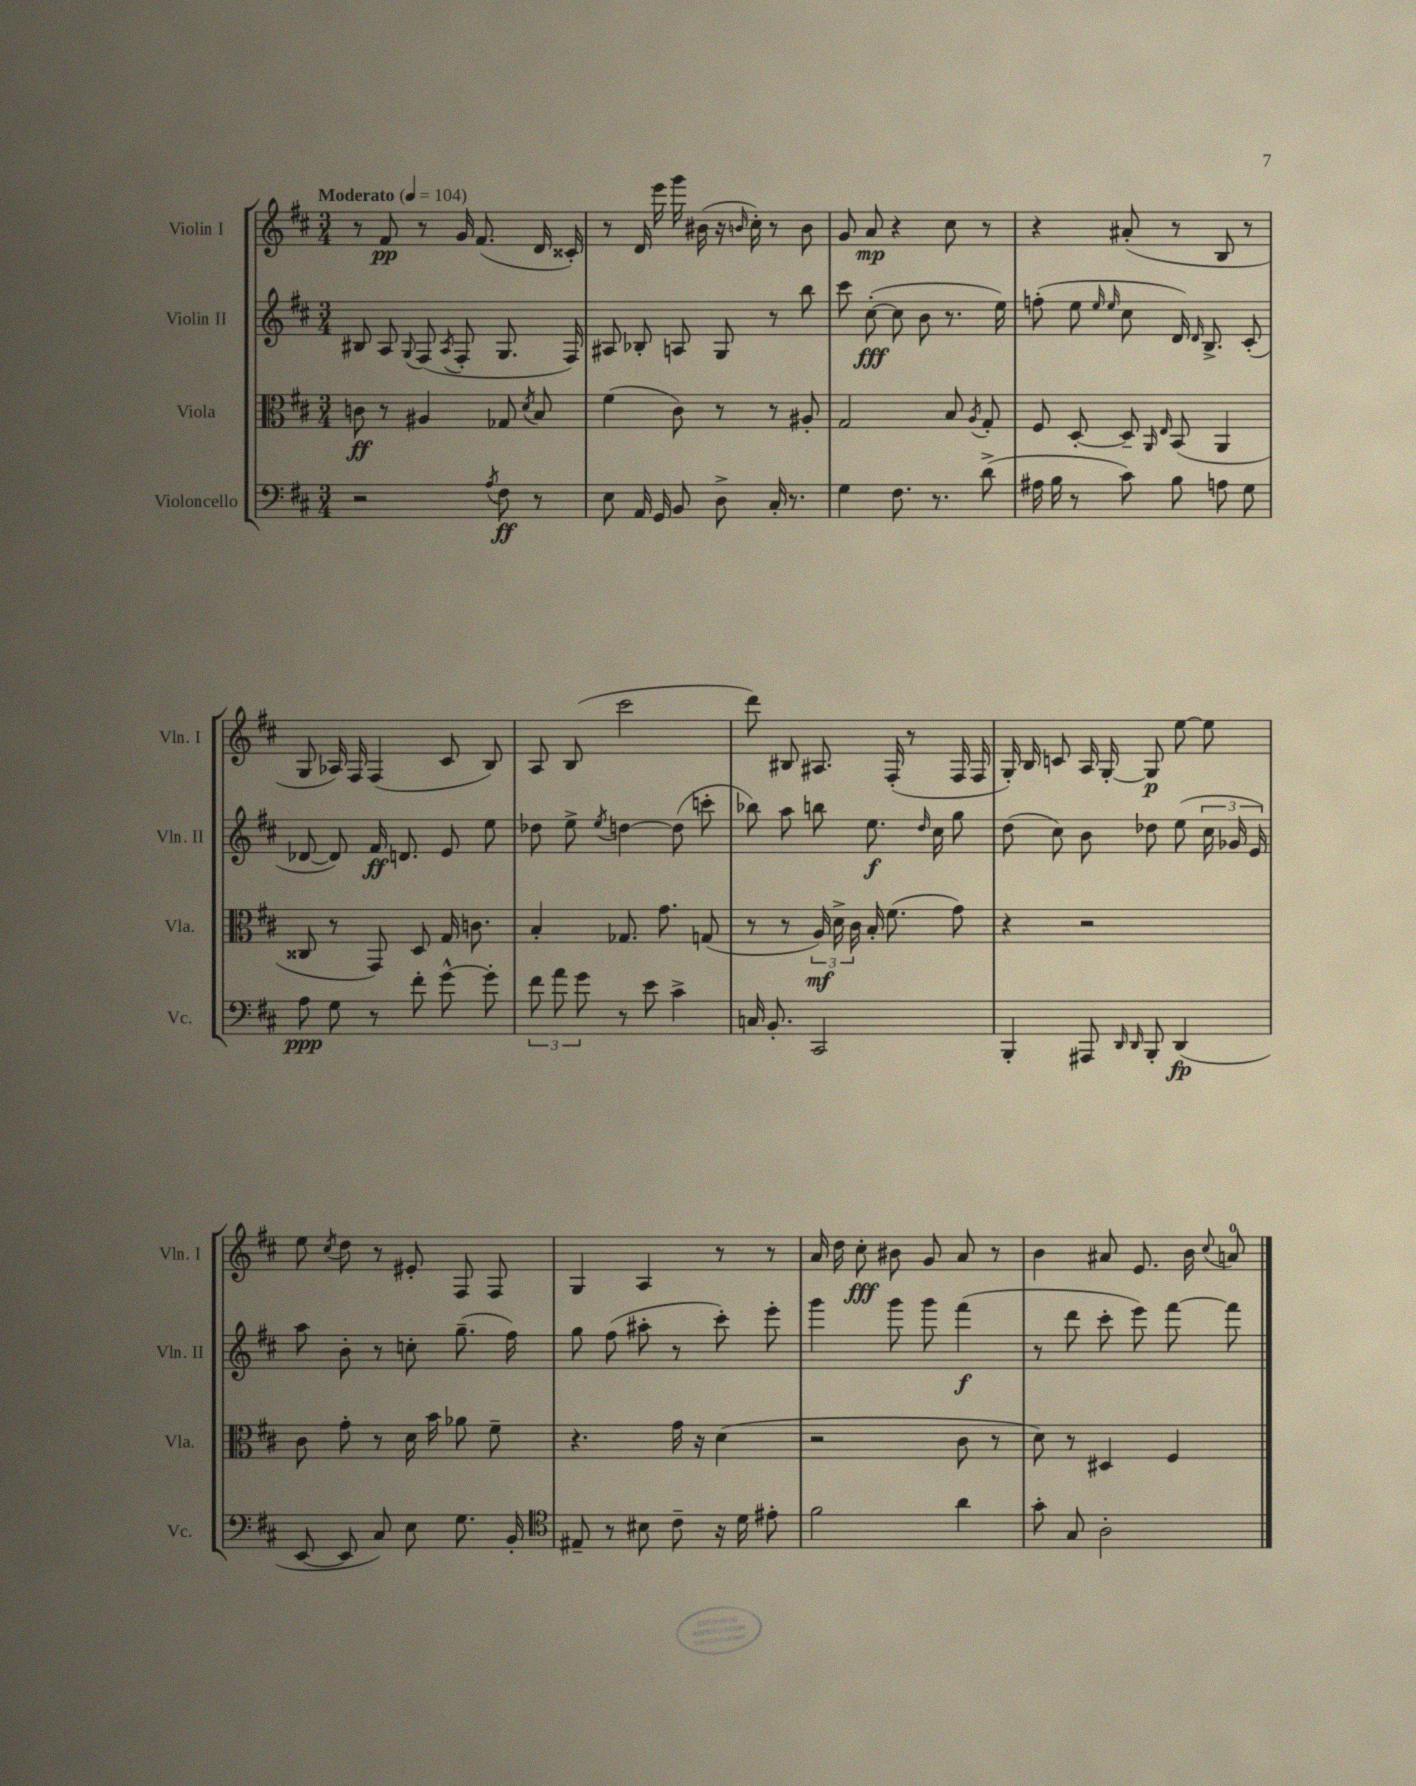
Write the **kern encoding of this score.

**kern	**kern	**kern	**kern
*staff4	*staff3	*staff2	*staff1
*clefF4	*clefC3	*clefG2	*clefG2
*k[f#c#]	*k[f#c#]	*k[f#c#]	*k[f#c#]
*M3/4	*M3/4	*M3/4	*M3/4
*MM104	*MM104	*MM104	*MM104
2r	8c	8B#	8r
.	8r	8A	8f#
.	.	8qqG	.
.	4A#	(8F#	8r
.	.	8qA	.
.	.	8F#'	16g
.	.	.	(8.f#
8qA	.	.	.
8F#	8G-	8.G	.
.	8qd	.	.
8r	8B	.	16d
.	.	16F#)	16c##')
=	=	=	=
8E	(4f#	8A#	8r
16AA	.	8B-'	16d
16GG	.	.	16eee
8BB	8c#)	8A	16ggg
.	.	.	(16b#
8D^	8r	8G	16r
.	.	.	16qqb
.	.	.	16cc#')
16C#'	8r	8r	8r
8.r	.	.	.
.	8A#'	8bb	8b
=	=	=	=
4G	2G	8ccc#	8g
.	.	([8cc#'	8a
8.F#	.	8cc#]	4r
.	.	8b	.
8.r	.	.	.
.	8B	8.r	8cc#
.	8qA	.	.
(8d^	8G'	.	8r
.	.	16ee)	.
=	=	=	=
16A#	8F#	(8ff'	4r
16B	.	.	.
8r	[8D'	8ee	.
.	.	16qqee	.
.	.	16qqee	.
8c#)	8D~]	8cc#	(8a#'
.	16qqAA	.	.
.	16qqE	.	.
8B	(8BB	16d)	8r
.	.	16qqd	.
.	.	8.B^	.
8A	4AA	.	8B
8G	.	(8c#'	8r
=	=	=	=
8A	8C##	[8d-	8G
8G	8r	8d-])	16A-)
.	.	.	16F#
8r	8GG)	16f#	(4F#
.	.	8.d	.
8f#'	8D	.	.
[8g^^	16G	8e	8c#
.	8.c	.	.
8g']	.	8ee	8B)
=	=	=	=
12f#	4B'	8dd-	8A
12a	.	.	.
.	.	8ee^	(8B
12g	.	.	.
.	.	8qee	.
8r	8.G-	[4dd	2ccc#
8e	.	.	.
.	8.g	.	.
4c#^	.	(8dd]	.
.	(8G	8ccc'	.
=	=	=	=
16C	8r	8bb-)	8ddd)
8.BB'	.	.	.
.	8r	8aa	8B#
2CC#	24A)	8bb	8.A#
.	24d^	.	.
.	24c#	.	.
.	16B'	8.ee	.
.	(8.f#	.	(16F#'
.	.	.	8r
.	.	16qqdd	.
.	.	16cc#	.
.	8g)	8gg	16F#
.	.	.	16F#
=	=	=	=
4BBB'	4r	(8dd	16G')
.	.	.	16B
.	.	8cc#)	8c
8AAA#	2r	8b	16A
.	.	.	[16G'
16qqDD	.	.	.
16qqDD	.	.	.
8BBB'	.	8dd-	8G]
(4DD	.	(8ee	[8ee
.	.	24cc#	8ee]
.	.	24g-	.
.	.	24e)	.
=	=	=	=
[8EE	8c#	8aa	8ee
.	.	.	8qcc#
8EE]	8g'	8b'	8dd
8C#)	8r	8r	8r
8E	16d	8cc'	8e#'
.	16b	.	.
8.G	8a-	(8.gg~	8F#
.	8f#~	.	8F#
16BB'	.	16ff#)	.
=	=	=	=
*clefC4	*	*	*
8E#~	4.r	8gg	4G
8r	.	(8ff#	.
8B#	.	8aa#'	4A
8c#~	16g	8r	.
.	16r	.	.
16r	(4d	8ccc#')	8r
16d	.	.	.
8e#'	.	8eee'	8r
=	=	=	=
2f#	2r	4ggg	16a
.	.	.	16dd
.	.	.	8cc#'
.	.	8ggg	8b#
.	.	8ggg	8g
4a	8c#	(4fff#	8a
.	8r	.	8r
=	=	=	=
8g'	8d)	8r	4b
8G	8r	8ddd	.
2A'	4D#	8ccc#'	8a#
.	.	8eee)	8.e
.	4F#	[8fff#	.
.	.	.	16b
.	.	.	8qqcc#
.	.	8fff#]	8a
==	==	==	==
*-	*-	*-	*-
